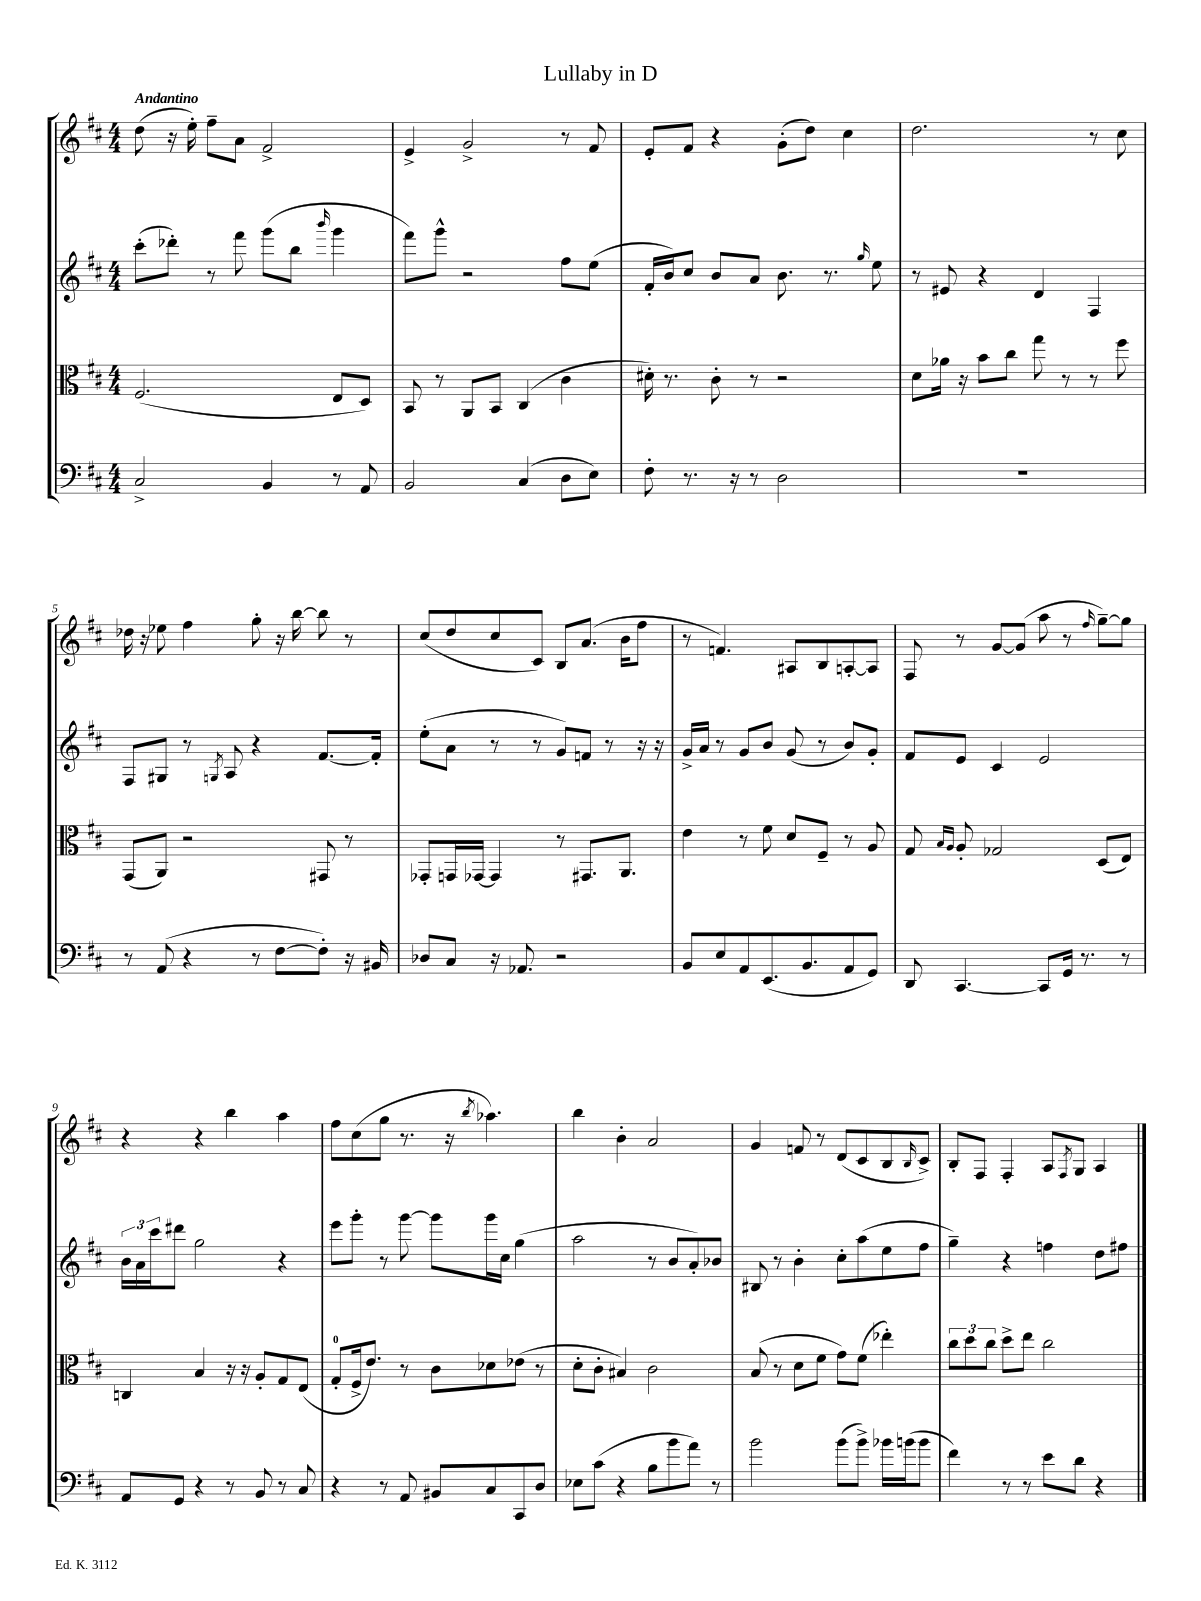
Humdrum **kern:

**kern	**kern	**kern	**kern
*part4	*part3	*part2	*part1
*staff4	*staff3	*staff2	*staff1
*clefF4	*clefC3	*clefG2	*clefG2
*k[f#c#]	*k[f#c#]	*k[f#c#]	*k[f#c#]
*M4/4	*M4/4	*M4/4	*M4/4
=1	=1	=1	=1
!	!	!	!LO:TX:a:B:t=Andantino
2C#^/	(2.F#/	(8ccc#'\L	(8dd\
.	.	8ddd-X'\J)	16r
.	.	.	16ee'\)
.	.	8r	8ff#~\L
.	.	8fff#\	8a\J
4BB/	.	(8ggg\L	2f#^/
.	.	8bb\J	.
.	.	16qqbbb/	.
8r	8E/L	4ggg\	.
8AA/	8D/J)	.	.
=2	=2	=2	=2
2BB/	8BB/	8fff#\L)	4e^/
.	8r	8ggg^^\J	.
.	8AA/L	2r	2g^/
.	8BB/J	.	.
(4C#/	(4C#/	.	.
8D\L	4c#\	8ff#\L	8r
8E\J)	.	(8ee\J	8f#/
=3	=3	=3	=3
8F#'\	16d#X'\)	16f#'/LL	8e'/L
.	8.r	16b/J)	.
8.r	.	8cc#/J	8f#/J
.	8c#'\	8b/L	4r
16r	.	.	.
8r	8r	8a/J	.
2D\	2r	8.b\	(8g'\L
.	.	.	8dd\J)
.	.	8.r	.
.	.	.	4cc#\
.	.	16qqgg/	.
.	.	8ee\	.
=4	=4	=4	=4
1r	8d\L	8r	2.dd\
.	16a-X\Jk	8e#X/	.
.	16r	.	.
.	8b\L	4r	.
.	8cc#\J	.	.
.	8gg\	4d/	.
.	8r	.	.
.	8r	4F#/	8r
.	8ff#\	.	8cc#\
!!LO:LB:g=z
=5	=5	=5	=5
8r	(8GG/L	8F#/L	16dd-X\
.	.	.	16r
(8AA/	8AA/J)	8G#X/J	8ee-X\
4r	2r	8r	4ff#\
.	.	8qGn/	.
.	.	8A/	.
8r	.	4r	8gg'\
[8F#\L	.	.	16r
.	.	.	[16bb\
8F#'\J])	8GG#X/	[8.f#/L	8bb\]
16r	8r	.	8r
16BB#X/	.	16f#'/Jk]	.
=6	=6	=6	=6
8D-X/L	8GG-X'/L	(8ee'\L	(8cc#/L
8C#/J	16GGn/L	8a\J	8dd/
.	[16GG-X/JJ	.	.
16r	4GG-/]	8r	8cc#/
8.AA-X/	.	.	.
.	.	8r	8c#/J)
2r	8r	8g/L)	8B/L
.	8.GG#X/L	8fn/J	(8.a/J
.	.	8r	.
.	8.AA/J	.	16b\KL
.	.	16r	8ff#\J
.	.	16r	.
=7	=7	=7	=7
8BB/L	4e\	16g^/LL	8r
.	.	16a/JJ	.
8E/	.	8r	4.fn/)
8AA/	8r	8g/L	.
(8.EE/	8f#\	8b/J	.
.	8d/L	(8g/	8A#X/L
8.BB/	.	.	.
.	8F#~/J	8r	8B/
8AA/	8r	8b/L)	[8An'/
8GG/J)	8A/	8g'/J	8A/J]
=8	=8	=8	=8
8DD/	8G/	8f#/L	8F#/
.	16qqB/LL	.	.
.	16qqA/JJ	.	.
[4.CC#/	8A'/	8e/J	8r
.	2G-X/	4c#/	[8g/L
.	.	.	(8g/J]
8CC#/L]	.	2e/	8aa\
16GG/Jk	.	.	8r
8.r	.	.	.
.	.	.	16qqff#/
.	(8D/L	.	[8gg~\L)
8r	8E/J)	.	8gg\J]
!!LO:LB:g=z
=9	=9	=9	=9
8AA/L	4Cn/	24b\LL	4r
.	.	24a\	.
.	.	24ccc#\J	.
8GG/J	.	8ddd#X\J	.
4r	4B/	2gg\	4r
8r	16r	.	4bb\
.	16r	.	.
8BB/	8A'/L	.	.
8r	8G/	4r	4aa\
8C#/	(8E/J	.	.
=10	=10	=10	=10
4r	8G'/L	8eee\L	8ff#\L
.	16F#^/k	8ggg'\J	(8cc#\
.	8.e/J)	.	.
8r	.	8r	8gg\J
8AA/	8r	[8ggg\	8.r
8BB#X/L	8c#\L	8ggg\L]	.
.	.	.	16r
.	.	.	8qbb/
8C#/	8d-X\	16ggg\L	4.aa-X\)
.	.	16cc#\JJ	.
8CC#/	(8e-X\J	(4gg\	.
8D/J	8r	.	.
=11	=11	=11	=11
8E-X\L	8d'\L	2aa\	4bb\
(8c#\J	8c#'\J	.	.
4r	4B#X/)	.	4b'\
8B\L	2c#\	8r	2a/
8b\	.	8b/L	.
8a\J)	.	8a'/)	.
8r	.	8b-X/J	.
=12	=12	=12	=12
2b\	(8B/	8B#X/	4g/
.	8r	8r	.
.	8d\L	4b'\	8fn/
.	8f#\J	.	8r
(8b\L	8g\L)	8cc#'\L	(8d/L
8b^\J)	(8f#\J	(8aa\	8c#/
16b-X\LL	4ee-X'\)	8ee\	8B/
(16bn\J	.	.	.
.	.	.	16qqB/
8b\J	.	8ff#\J	8c#^/J)
=13	=13	=13	=13
4f#\)	12cc#\L	4gg~\)	8B'/L
.	12dd\	.	.
.	.	.	8F#/J
.	12cc#\J	.	.
8r	8dd^\L	4r	4F#'/
8r	8ee\J	.	.
8e\L	2cc#\	4ffn\	8A/L
.	.	.	8qF#/
8d\J	.	.	8G/J
4r	.	8dd\L	4A/
.	.	8ff#X\J	.
==	==	==	==
*-	*-	*-	*-
